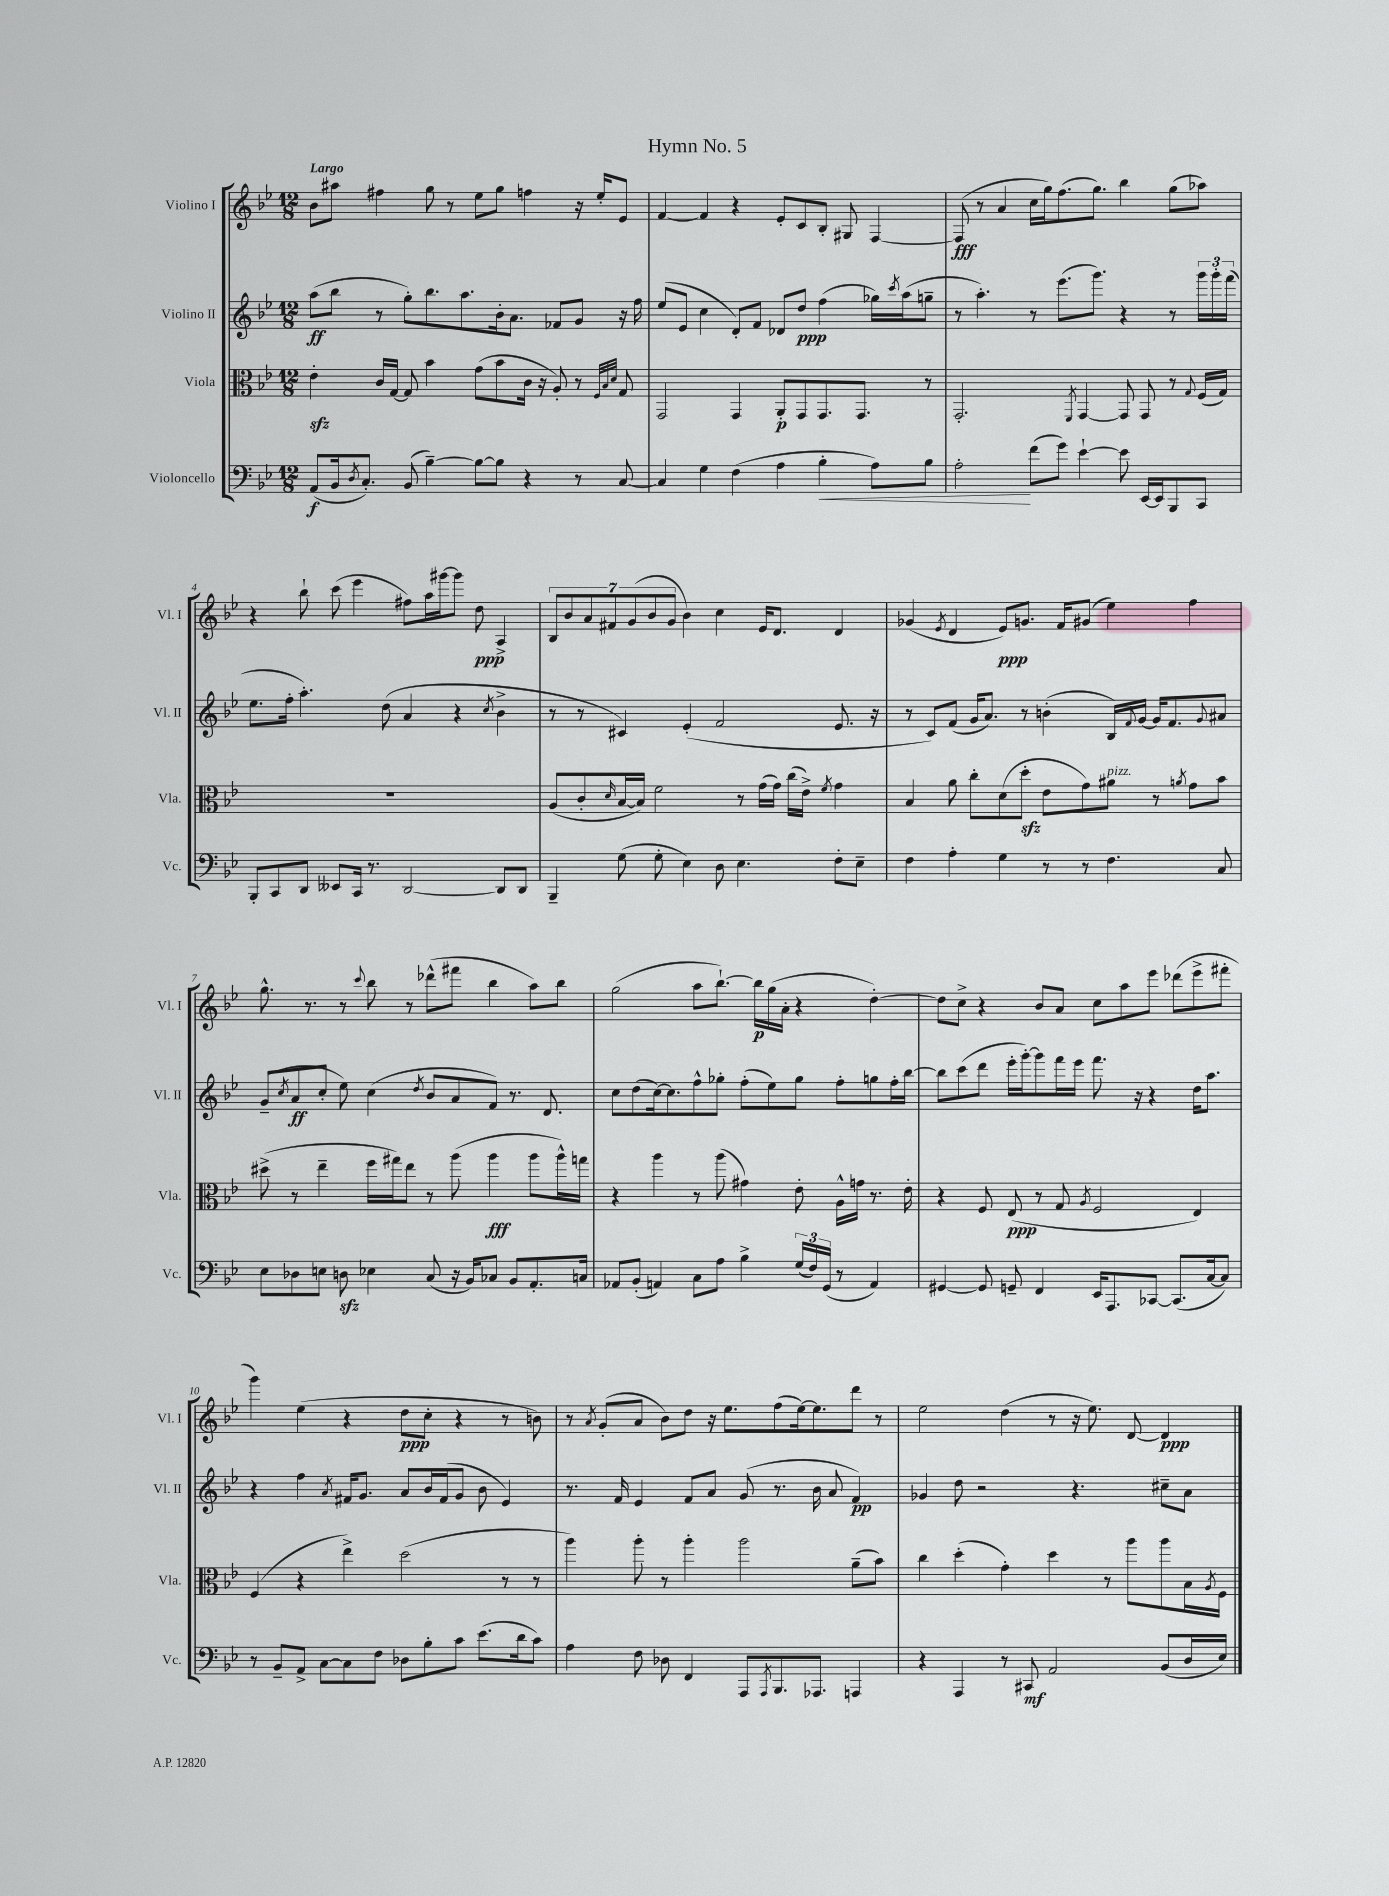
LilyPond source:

\header { title = "Hymn No. 5" }
<<
\new StaffGroup <<
\new Staff = "s0" \with { instrumentName = "Violino I" shortInstrumentName = "Vl. I" } {
    \clef treble \key bes \major \numericTimeSignature \time 12/8 \tempo "Largo"
    bes'8 ais''8 fis''4 g''8 r8 ees''8 g''8 f''4 r16 ees''16-. ees'8 |
    f'4~ f'4 r4 ees'8-. c'8 bes8-. gis8 f4~ |
    f8\fff( r8 a'4 c''16 g''16) f''8.( g''8.) bes''4 g''8( aes''8) |
    r4 bes''8-! c'''8( ees'''4 fis''8) a''16 gis'''16~ gis'''8 d''8\ppp a4-> |
    \tuplet 7/4 { bes8 bes'8 a'8 fis'8 g'8( bes'8 g'8 } bes'4) c''4 ees'16 d'8. d'4 |
    ges'4( \acciaccatura { ees'8 } d'4 ees'8\ppp) g'8. f'16 gis'8( ees''4) f''4 |
    g''8.-^ r8. r8 \appoggiatura { c'''8 } bes''8 r8 des'''8-^( fis'''8 bes''4 a''8) bes''8 |
    g''2( a''8 bes''8.~-!) bes''16\p g''16( a'16-. r4 d''4~-.) |
    d''8 c''8-> r4 bes'8 a'8 c''8 a''8 ees'''8 des'''8( ees'''8-> fis'''8-. |
    g'''4) ees''4( r4 d''8\ppp c''8-. r4 r8 b'8) |
    r8 \acciaccatura { a'8 } g'8-.( a'8 bes'8) d''8 r16 ees''8. f''8( ees''16~) ees''8. d'''8 r8 |
    ees''2 d''4( r8 r16 ees''8.) d'8~ d'4\ppp \bar "|." |
}
\new Staff = "s1" \with { instrumentName = "Violino II" shortInstrumentName = "Vl. II" } {
    \clef treble \key bes \major \numericTimeSignature \time 12/8
    a''8\ff( bes''8 r8 g''8-.) bes''8. a''8. bes'16-. a'8. fes'8 g'8 r16 f''16 |
    ees''8( ees'8 c''4 d'8-.) f'8 des'8 d''8\ppp f''4( ges''16) \acciaccatura { c'''8 } a''16( g''8-- |
    r8 a''4.-.) r8 ees'''8.( g'''8.) r4 r8 \tuplet 3/2 { g'''16 g'''16-. f'''16( } |
    ees''8. f''16-. a''4.-.) d''8( a'4 r4 \acciaccatura { c''8 } bes'4-> |
    r8 r8 cis'4) ees'4-.( f'2 ees'8. r16 |
    r8 c'8) f'8( g'16 a'8.) r8 b'4-.( bes16) \appoggiatura { f'8 } g'16~ g'16 f'8. \appoggiatura { g'8 } ais'8 |
    g'8--( \acciaccatura { c''8 } a'8\ff c''8-. ees''8) c''4( \acciaccatura { d''8 } bes'8 a'8 f'8) r8. d'8. |
    c''8 d''8( c''16~) c''8. f''8-^ ges''8-. f''8-.( ees''8) ges''8 f''8-. g''8 f''16-. bes''16~ |
    bes''8 c'''8( d'''8 ees'''16-. g'''16~-.) g'''8 f'''16 ees'''16 f'''8. r16 r4 d''16 a''8. |
    r4 f''4 \acciaccatura { a'8 } fis'16 g'8. a'8 bes'16 fis'16( g'8 bes'8 ees'4) |
    r8. f'16 ees'4 f'8 a'8 g'8( r8. bes'16 a'8 f'4\pp) |
    ges'4 d''8 r2 r4. cis''8-- a'8 \bar "|." |
}
\new Staff = "s2" \with { instrumentName = "Viola" shortInstrumentName = "Vla." } {
    \clef alto \key bes \major \numericTimeSignature \time 12/8
    ees'4-.\sfz c'16 g16~ g8 bes'4 g'8( bes'8 c'16 r16 a8-.) r8 \grace { f32 bes32 d'32 } g8 |
    g,2 g,4 a,8-.\p g,8 g,8. g,8. r8 |
    g,2.-. \acciaccatura { f,8 } g,4~ g,8 g,8 r8 \appoggiatura { g8 } f16( g16) |
    R1. |
    a8( c'8-. \grace { d'16 } bes16~ bes16) f'2 r8 g'16( g'16) c''16( ees'16->) \acciaccatura { f'8 } g'4 |
    bes4 a'8 c''8-. d'8( d''8-.\sfz ees'8 g'8) ais'8^\markup { \italic "pizz." } r8 \acciaccatura { a'8 } g'8 bes'8 |
    dis''8->( r8 ees''4-- f''16 gis''16) ees''8 r8 a''8( a''4\fff a''8 a''16-^) g''16 |
    r4 a''4 r8 a''8( gis'4) ees'8-. a16-^ g'16 r8. ees'16-. |
    r4 f8 ees8\ppp( r8 g8 \acciaccatura { a8 } f2 ees4) |
    f4( r4 ees''4->) d''2( r8 r8 |
    a''4) a''8-. r8 a''4-. a''2 a'8--( bes'8) |
    c''4 d''4-.( g'4-.) d''4 r8 a''8 a''8 bes16 \acciaccatura { a8 } f16 \bar "|." |
}
\new Staff = "s3" \with { instrumentName = "Violoncello" shortInstrumentName = "Vc." } {
    \clef bass \key bes \major \numericTimeSignature \time 12/8
    a,8\f( bes,16 \acciaccatura { d8 } c8.-.) bes,8( bes4~--) bes8~ bes8 r4 r8 c8~ |
    c4 g4 f4( a4 bes4-.\< a8) bes8 |
    a2-.\! f'8( g'8) ees'4~-! ees'8 ees,16~ ees,16 bes,,8 c,8 |
    bes,,8-. c,8 d,8 eeses,8 c,16 r8. d,2~ d,8 d,8 |
    bes,,4-- g8( g8-. ees4) d8 ees4. f8-. ees8-- |
    f4 a4-. g4 r8 r8 f4. c8 |
    ees8 des8 e8 d8\sfz ees4 c8( r16 bes,16) ces8 bes,8 a,8.-. c16 |
    aes,8 bes,8-.( a,4) c8 a8 bes4-> \tuplet 3/2 { g16( f16) g,16( } r8 a,4) |
    gis,4~ gis,8 g,8-- f,4 ees,16 a,,8. ces,8~ ces,8.( c16~ c8) |
    r8 bes,8-- a,8-> c8~ c8 f8 des8 bes8-. c'8 ees'8.( d'16 c'8) |
    a4 f8 des8 f,4 a,,8 \acciaccatura { a,,8 } bes,,8. aes,,8. a,,4 |
    r4 a,,4 r8 cis,8\mf a,2 bes,8( d16 ees16) \bar "|." |
}
>>
>>
